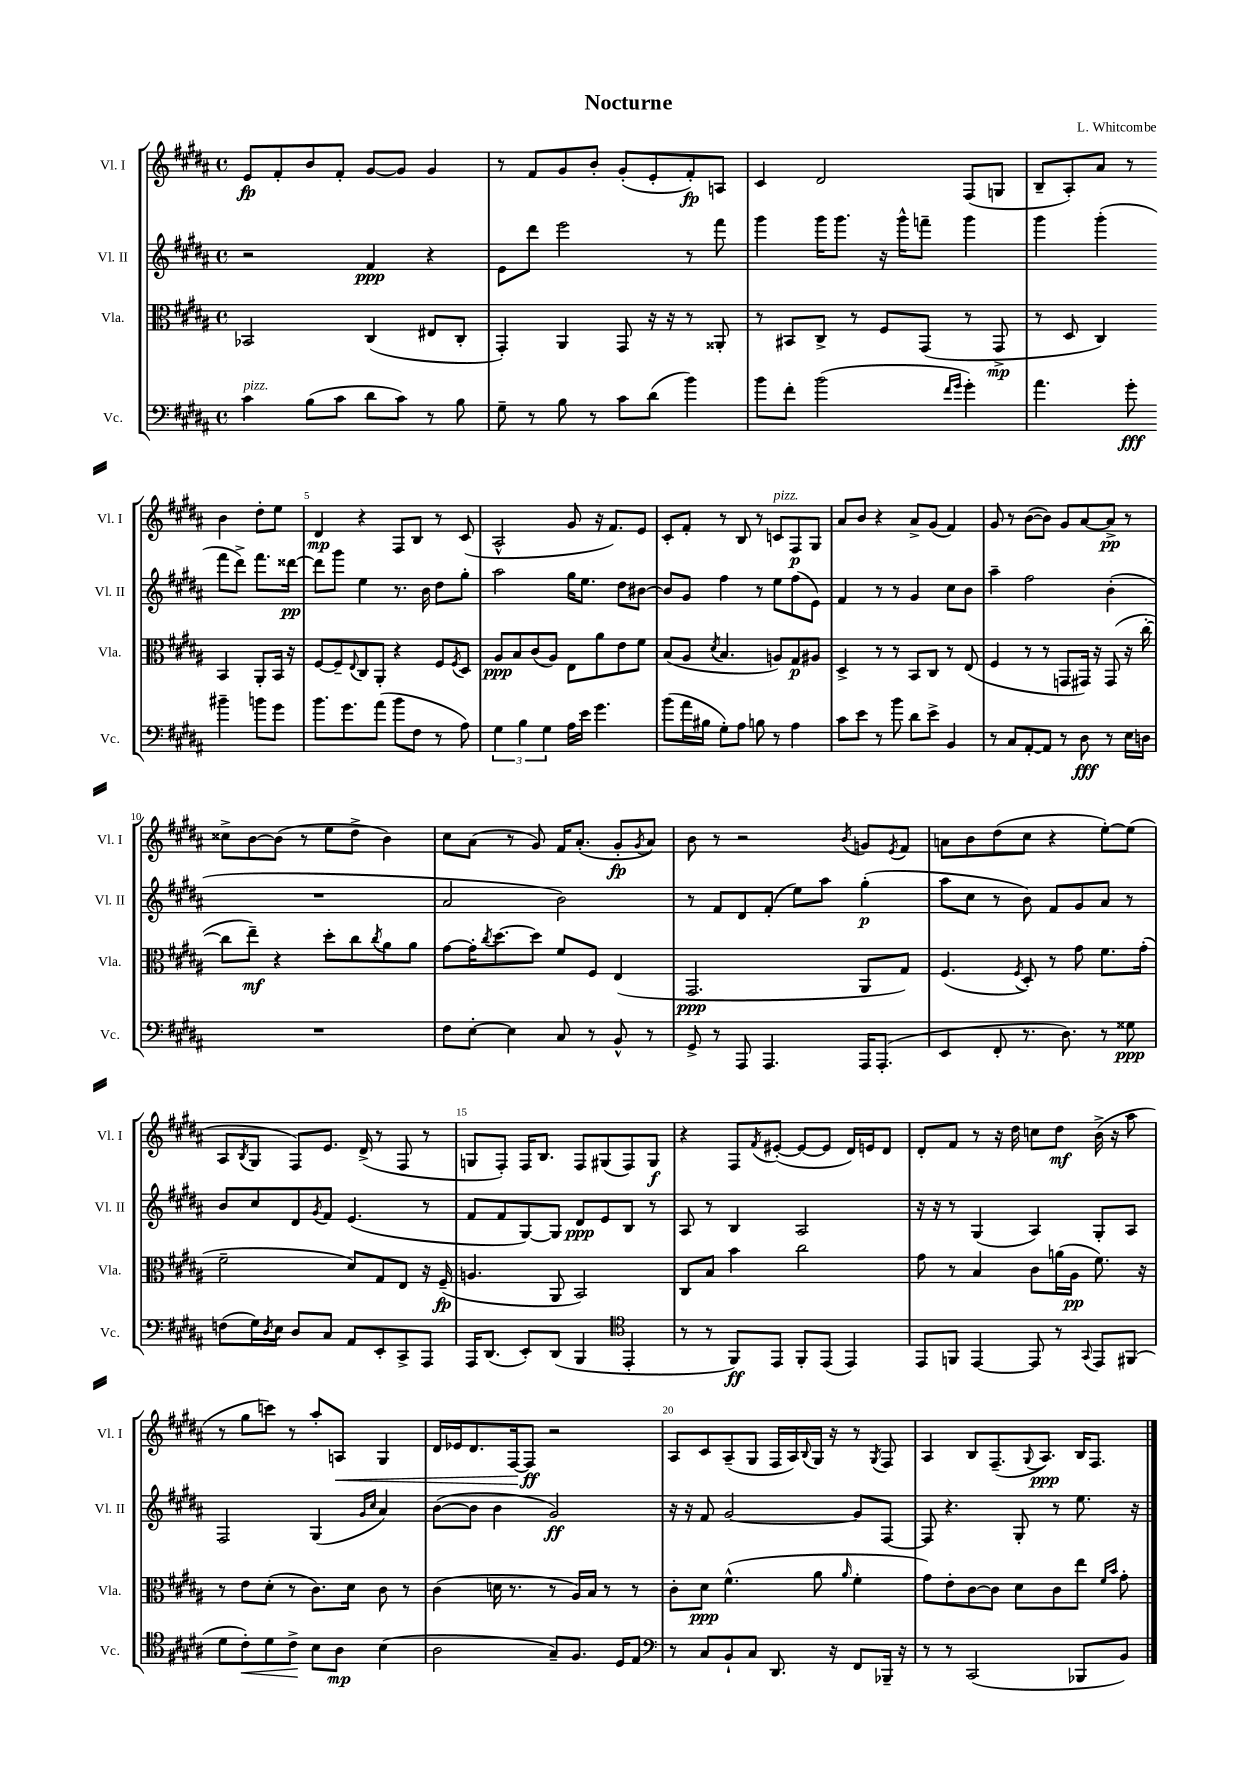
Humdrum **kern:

**kern	**kern	**kern	**kern
*staff4	*staff3	*staff2	*staff1
*clefF4	*clefC3	*clefG2	*clefG2
*k[f#c#g#d#a#]	*k[f#c#g#d#a#]	*k[f#c#g#d#a#]	*k[f#c#g#d#a#]
*M4/4	*M4/4	*M4/4	*M4/4
*met(c)	*met(c)	*met(c)	*met(c)
4c#	2BB-	2r	8e
.	.	.	8f#'
(8B	.	.	8b
8c#	.	.	8f#'
8d#	(4C#	4f#	[8g#
8c#)	.	.	8g#]
8r	8E#	4r	4g#
8B	8C#'	.	.
=	=	=	=
8G#~	4GG#')	8e	8r
8r	.	8ddd#	8f#
8B	4AA#	2eee	8g#
8r	.	.	8b'
8c#	8GG#	.	(8g#'
(8d#	16r	.	8e'
.	16r	.	.
4b)	8r	8r	8f#')
.	8AA##'	8fff#	8A
=	=	=	=
8b	8r	4ggg#	4c#
8f#'	8BB#	.	.
(2b	8C#^	16ggg#	2d#
.	.	8.ggg#	.
.	8r	.	.
.	8F#	16r	.
.	.	16ggg#^^	.
.	(8GG#	8fff~	.
16qqf#	.	.	.
16qqg#	.	.	.
4g#')	8r	4ggg#	(8F#
.	8GG#^	.	8G
=	=	=	=
4.a#	8r	4ggg#	8B~
.	8D#	.	8A#')
.	4C#)	(4ggg#'	8a#
8g#'	.	.	8r
4b#~	4BB	8fff#	4b
.	.	8ddd#^)	.
8b	8AA#'	8.fff#	8dd#'
8g#	16BB	.	8ee
.	16r	[16ddd##	.
=	=	=	=
8.b	[8F#	8ddd##]	4d#
.	8F#~]	8ggg#	.
8.g#	.	.	.
.	8qqE	.	.
.	8C#	4ee	4r
(8a#	8AA#'	.	.
8b	4r	8.r	8F#
8F#	.	.	8B
.	.	16b	.
8r	8F#	8dd#	8r
.	8qF#	.	.
8A#)	8D#	8gg#'	(8c#
=	=	=	=
6G#	8A#	2aa#	2A#^^
.	8B	.	.
6B	.	.	.
.	(8c#	.	.
6G#	.	.	.
.	8A#)	.	.
16A#	8E	16gg#	8g#
16e	.	8.ee	.
4.g#	8a#	.	16r
.	.	.	8.f#)
.	8e	8dd#	.
.	8f#	[8b#	8e
=	=	=	=
(8b	(8B	8b#]	8c#'
16a#	8A#	8g#	8f#'
16B#	.	.	.
.	8qd#	.	.
8G#')	4.B	4ff#	8r
8A#	.	.	8B
8B	.	8r	8r
8r	8A)	8ee	8c
4A#	8G#	(8ff#	8F#
.	8A#	8e)	8G#
=	=	=	=
8c#	4D#^	4f#	8a#
8e	.	.	8b
8r	8r	8r	4r
8b	8r	8r	.
8d#	8BB	4g#	8a#^
8e^	8C#	.	(8g#
4BB	8r	8cc#	4f#)
.	(8E	8b	.
=	=	=	=
8r	4F#	4aa#~	8g#
8C#	.	.	8r
[8AA#'	8r	2ff#	([8b
8AA#]	8r	.	8b])
8r	8GG	.	8g#
8D#	16GG#)	.	[8a#
.	16r	.	.
8r	(8GG#	(4b'	8a#^]
16E	16r	.	8r
16D	[16cc#'	.	.
=	=	=	=
1r	8cc#]	1r	8cc##^
.	8ee~)	.	[8b
.	4r	.	(8b]
.	.	.	8r
.	8dd#'	.	8ee
.	8cc#	.	8dd#^
.	8qcc#	.	.
.	8a#	.	4b)
.	8a#	.	.
=	=	=	=
8F#	[8g#	2a#	8cc#
[8E'	16g#']	.	(8a#
.	8qcc#	.	.
.	[8.dd#	.	.
4E]	.	.	8r
.	8dd#]	.	8g#)
8C#	8f#	2b)	16f#
.	.	.	(8.a#'
8r	8F#	.	.
8BB^^	(4E	.	8g#'
.	.	.	8qg#
8r	.	.	8a#)
=	=	=	=
8GG#^	2.GG#	8r	8b
8r	.	8f#	8r
8AAA#	.	8d#	2r
4.AAA#	.	(8f#'	.
.	.	8ee)	.
.	.	8aa#	.
.	.	.	8qb
16AAA#	8AA#	(4gg#'	8g
(8.AAA#'	.	.	.
.	.	.	8qe
.	8G#)	.	8f#
=	=	=	=
4EE	(4.F#	8aa#	8a
.	.	8cc#	8b
8FF#'	.	8r	(8dd#
.	8qF#	.	.
8.r	8D#')	8b)	8cc#
.	8r	8f#	4r
8.D#)	.	.	.
.	8g#	8g#	.
8r	8.f#	8a#	[8ee')
8G##	.	8r	(8ee]
.	(16g#'	.	.
=	=	=	=
(8F	2f#~	8b	8A#
.	.	.	8qB
16G#)	.	8cc#	8G#
8qD#	.	.	.
16E	.	.	.
8D#	.	8d#	8F#)
.	.	8qg#	.
8C#	.	8f#	8.e
8AA#	8d#)	(4.e	.
.	.	.	(16d#^
8EE'	8G#	.	8r
8CC#^	8E	.	8F#
8AAA#	16r	8r	8r
.	(16F#~	.	.
=	=	=	=
16AAA#	4.A	8f#	8G
(8.DD#	.	.	.
.	.	8f#	8F#')
8EE')	.	[8G#)	16F#
.	.	.	8.B
(8DD#	8AA#	8G#]	.
4BBB	2BB)	8d#	8F#
.	.	8e	(8G#
*clefC4	*	*	*
4EE'	.	8B	8F#)
.	.	8r	8G#
=	=	=	=
8r	8C#	8A#	4r
8r	8B	8r	.
8FF#)	4b	4B	8F#
.	.	.	8qf#
8EE	.	.	([8e#'
8FF#'	2cc#	2A#	8e#_
(8EE	.	.	8e#]
4EE)	.	.	16d#)
.	.	.	16e
.	.	.	8d#
=	=	=	=
8EE	8g#	16r	8d#'
.	.	16r	.
8FF	8r	8r	8f#
[4EE	4B	(4G#	8r
.	.	.	16r
.	.	.	16dd#
8EE]	8c#	4A#)	8cc
8r	(16a	.	8dd#
.	16A#	.	.
8qqGG#	.	.	.
8EE	8.f#)	8G#'	(16b^
.	.	.	16r
(8FF#	.	8A#	8aa#
.	16r	.	.
=	=	=	=
8d#	8r	2F#	8r
8c#')	8e	.	8gg#
8d#	(8d#'	.	8ccc)
8c#^	8r	.	8r
8B	8.c#)	(4G#	8aa#'
8A#	.	.	8A
.	16d#	.	.
.	.	16qqg#	.
.	.	16qqcc#	.
(4B	8c#	4a#)	4G#
.	8r	.	.
=	=	=	=
2A#	(4c#	([8b	16d#
.	.	.	16e-
.	.	8b]	8.d#
.	16d	4b	.
.	8.r	.	[16F#
.	.	.	8F#]
8G#~)	8r	2g#)	2r
8.F#	16A#)	.	.
.	16B	.	.
.	8r	.	.
16D#	.	.	.
8E	8r	.	.
=	=	=	=
*clefF4	*	*	*
8r	8c#'	16r	8A#
.	.	16r	.
8C#	8d#	8f#	8c#
8BB`	(4.f#^^	[2g#	(8A#~
8C#	.	.	8G#
8.DD#	.	.	16F#
.	.	.	16A#)
.	.	.	8qqB
.	8a#	.	16G#
16r	.	.	16r
.	16qqa#	.	.
8FF#	4f#'	8g#]	8r
.	.	.	8qG#
16BBB-~	.	[8F#	8F#
16r	.	.	.
=	=	=	=
8r	8g#)	8F#]	4A#
8r	8e'	4.r	.
(2CC#	[8c#	.	8B
.	8c#]	.	(8.F#~
.	8d#	8G#'	.
.	.	.	8qqG#
.	.	.	8.A#)
.	8c#	8r	.
8BBB-	8ee	8.ee	16B
.	.	.	8.F#
.	16qqf#	.	.
.	16qqb	.	.
8BB)	8g#'	.	.
.	.	16r	.
==	==	==	==
*-	*-	*-	*-
